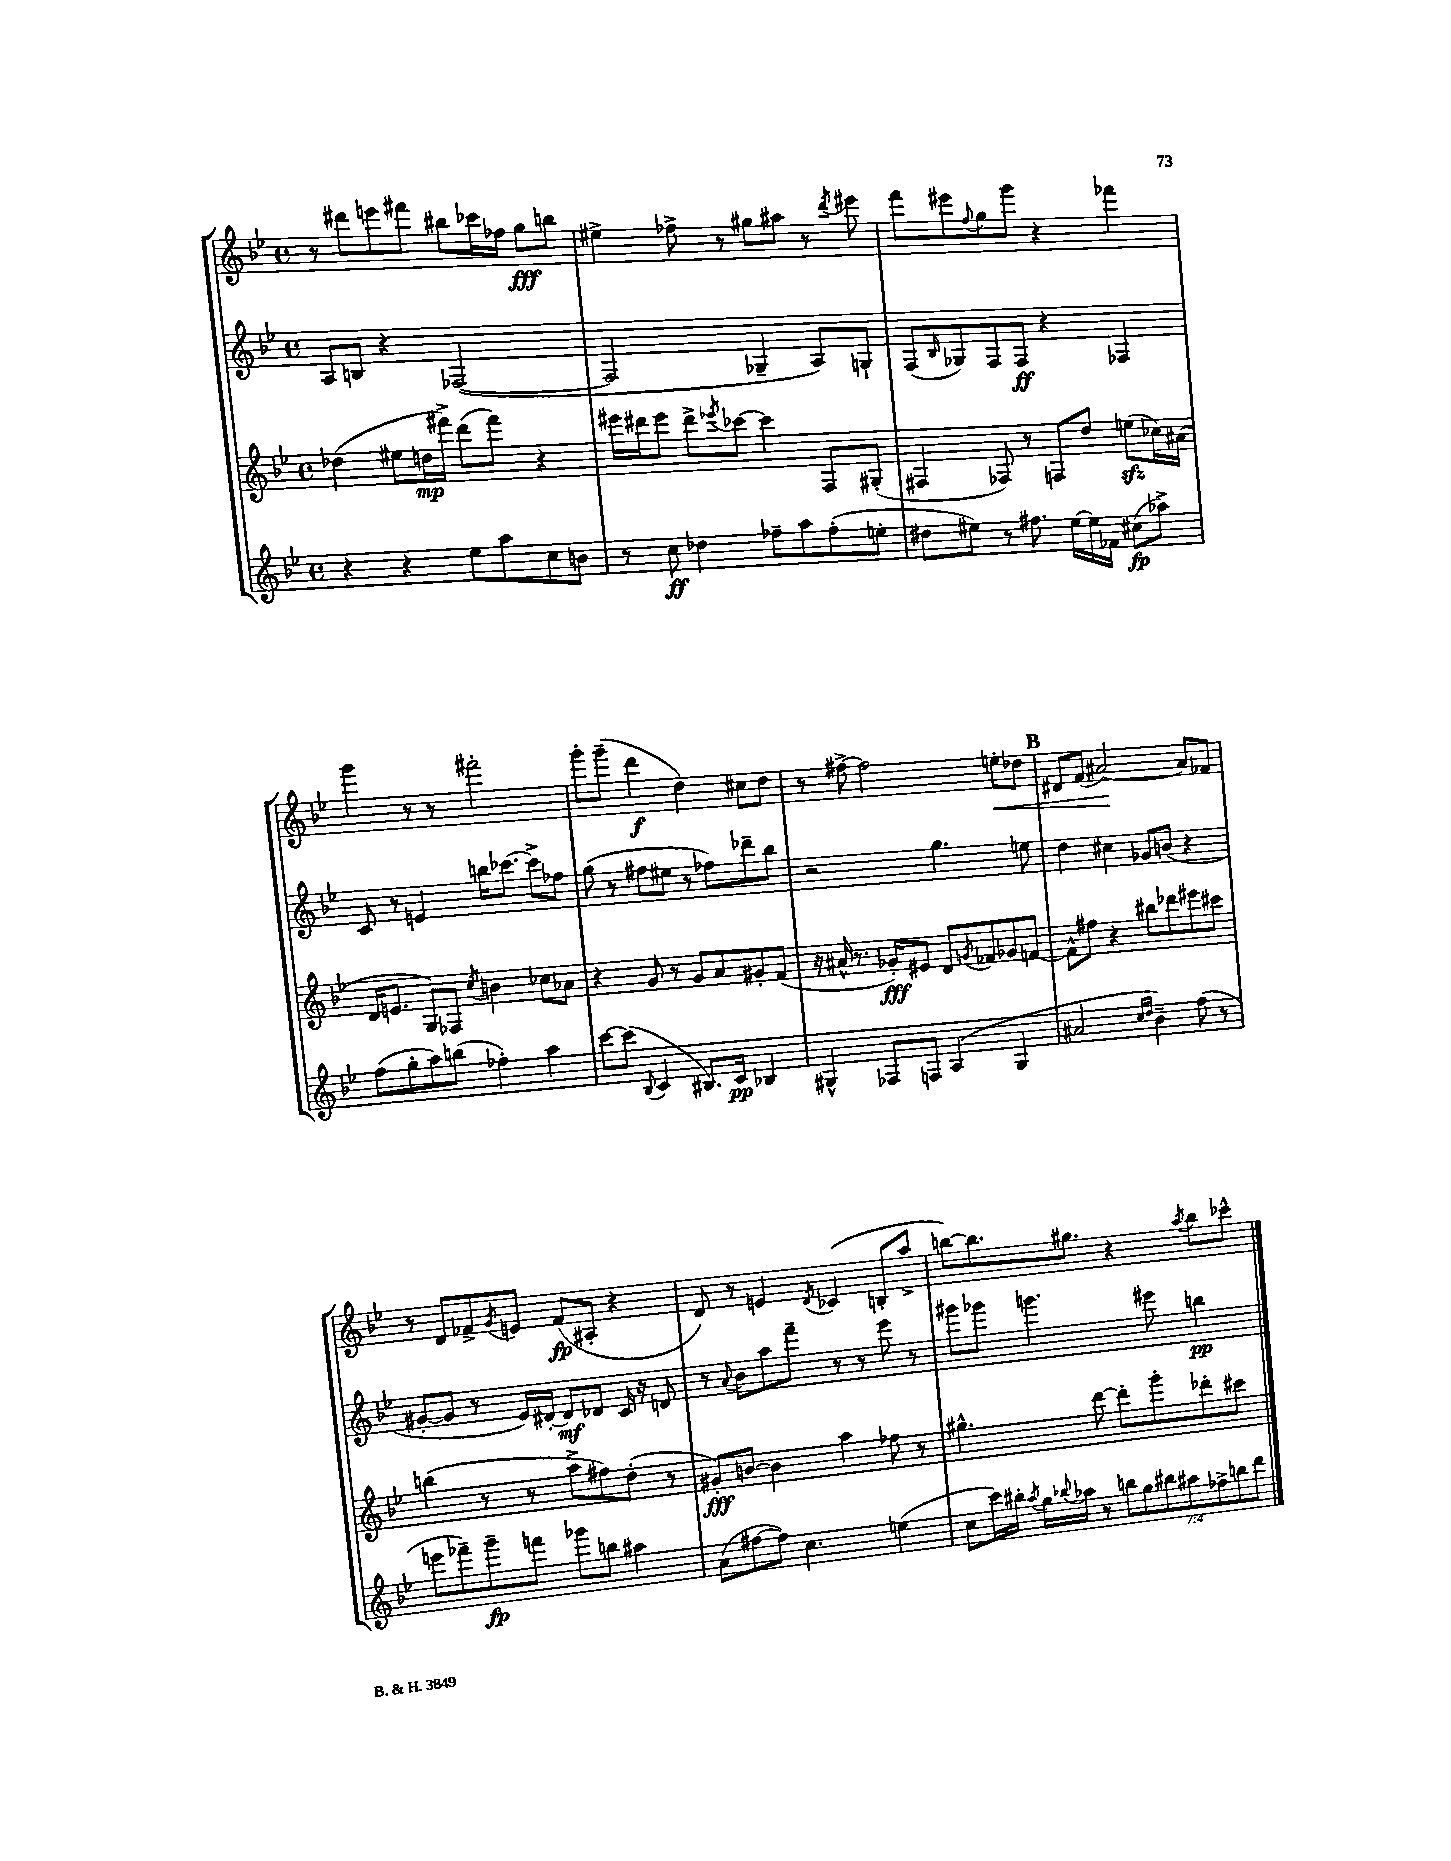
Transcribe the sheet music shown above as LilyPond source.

<<
\new StaffGroup <<
\new Staff = "s0" {
    \clef treble \key bes \major \defaultTimeSignature \time 4/4
    r8 dis'''8 e'''8 fis'''8 bis''8 ces'''16 fes''16 g''8\fff b''8 |
    eis''4-> fes''8-> r8 gis''8 ais''8 r8 \acciaccatura { d'''8 } eis'''8 |
    f'''8 eis'''8 \appoggiatura { f''8 } g''8 g'''8 r4 fes'''4 |
    g'''4 r8 r8 fis'''2-. |
    g'''8-. g'''8--( d'''4\f d''4) cis''8 d''8 |
    r8 fis''8~-> fis''2 e''8-.\< des''8 |
    \mark \markup { \bold "B" } dis'8 f'8( ais'2~\!) ais'8 fes'8 |
    r8 d'8 fes'8-> \acciaccatura { g'8 } e'8 fes'8\fp( ais8-. r4 |
    d'8) r8 e'4 \acciaccatura { d'8 } ces'4( b8-. a''8-> |
    b''8~) b''8. gis''8. r4 \acciaccatura { a''8 } b''8 ces'''8-^ \bar "|." |
}
\new Staff = "s1" {
    \clef treble \key bes \major \defaultTimeSignature \time 4/4
    a8 b8 r4 fes2~( |
    fes2 ges4-- a8) g8-! |
    f8( \grace { bes16 } ges8) f8 f8\ff r4 fes4 |
    c'8 r8 e'4 b''16 ces'''8.~ ces'''8-> fes''8 |
    g''8( r8 fis''8 eis''8 r8 fes''8) des'''8-- bes''8 |
    r2 g''4. e''8 |
    \mark \markup { \bold "B" } d''4 cis''4 ges'8 b'8( r4 |
    gis'8~-. gis'8 r8 ees'16) dis'16~-. dis'8\mf des'8 c'16 r16 d'8 |
    r8 \appoggiatura { a'8 } bes'8 a''8 f'''8-- r8 r8 ees'''8 r8 |
    gis'''8 ges'''8 g'''4. eis'''8 b''4\pp \bar "|." |
}
\new Staff = "s2" {
    \clef treble \key bes \major \defaultTimeSignature \time 4/4
    des''4( eis''8 d''16\mp fis'''16->) d'''8( fis'''8) r4 |
    eis'''16 dis'''16 eis'''8 dis'''8-> \acciaccatura { ees'''8 } ces'''8~ ces'''4 f8 gis8-.( |
    fis4 fes8) r8 f8 d''8 e''8\sfz( ces''16) ais'16( |
    d'16 e'8. g8) fes8 \acciaccatura { c''8 } b'4 ces''8 aes'8 |
    r4 g'8 r8 g'8 a'8 gis'8-. f'8( |
    r16 ais'16-^ r8. ges'16-.\fff) eis'8 d'8 \acciaccatura { g'8 } fes'8 ges'8 f'8~ |
    \mark \markup { \bold "B" } f'8-^ fis''8 r4 bis''8 des'''8 eis'''8 cis'''8 |
    b''4( r8 r8 a''8-> fis''8) d''8-.( r8 |
    gis'8-.\fff) b'8~ b'4 a''4 fes''8 r8 |
    gis''4.-^ d'''8~ d'''8-. g'''8-. des'''8-. cis'''8 \bar "|." |
}
\new Staff = "s3" {
    \clef treble \key bes \major \defaultTimeSignature \time 4/4 \override Staff.TupletNumber.text = #tuplet-number::calc-fraction-text
    r4 r4 ees''8 a''8 c''8 b'8 |
    r8 c''8\ff des''4 fes''8-- a''8 fes''8-.( e''8-. |
    dis''8 eis''8) r8 fis''8. eis''16~ eis''16 fes'16 cis''8\fp( aes''8->) |
    f''8( g''8-. a''8) b''8( fes''4-.) a''4 |
    c'''8~ c'''8( \appoggiatura { bes8 } c'4 bis8.) c'16\pp bes4 |
    gis4-^ fes8 f8 a4( gis4 |
    \mark \markup { \bold "B" } ais'2 \grace { c''16 d''16 } bes'4--) f''8( r8 |
    e'''8 fes'''8--) g'''8--\fp f'''8 ges'''8 b''8 ais''4 |
    a'8( fis''8~ fis''8) c''4. e''4( |
    c''8 c'''16) bis''16-. \acciaccatura { a''8 } g''16 \appoggiatura { bes''8 } aes''16 r8 \tuplet 7/4 { b''8 g''8 bis''8 ais''8 fes''8-> b''8 d'''8 } \bar "|." |
}
>>
>>
\layout { \context { \Score \remove "Bar_number_engraver" } }
